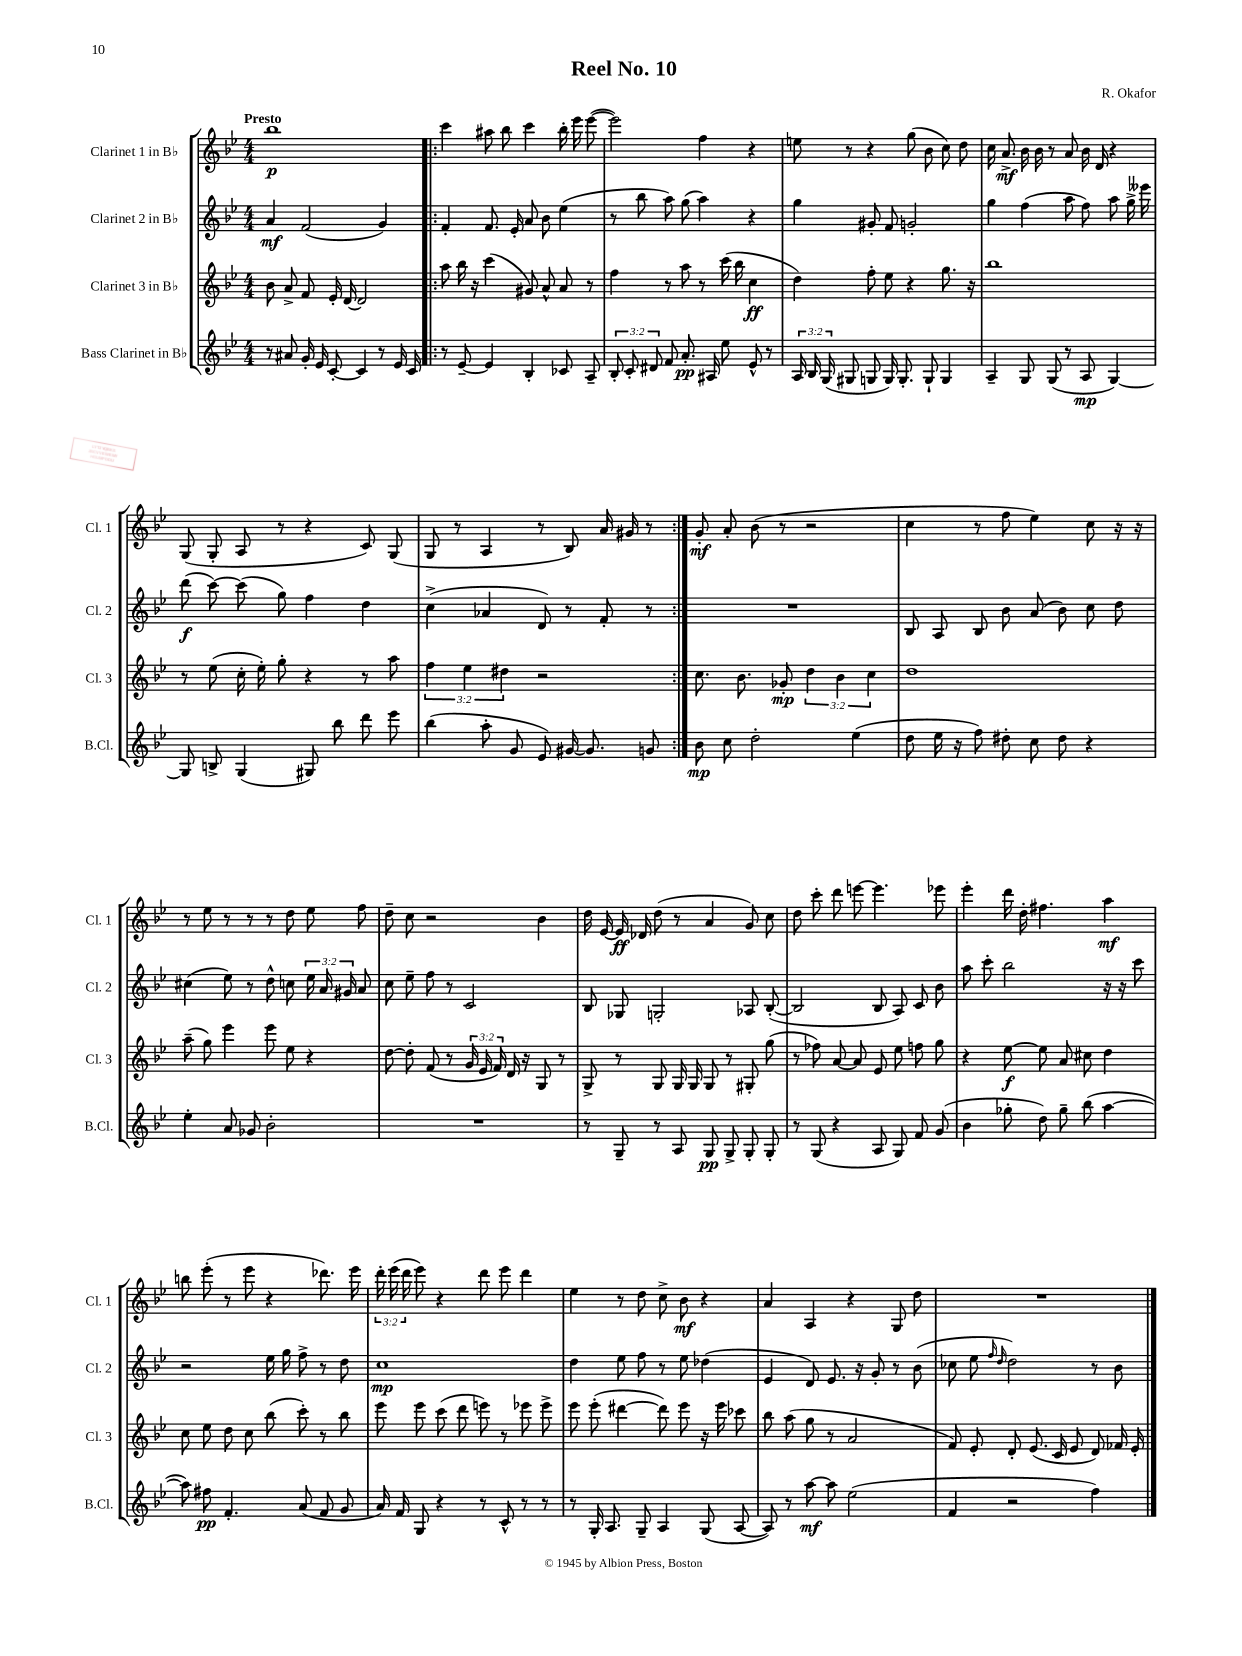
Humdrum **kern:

**kern	**dynam	**kern	**dynam	**kern	**dynam	**kern	**dynam
*part4	*part4	*part3	*part3	*part2	*part2	*part1	*part1
*staff4	*staff4	*staff3	*staff3	*staff2	*staff2	*staff1	*staff1
*I"Bass Clarinet in B♭	*	*I"Clarinet 3 in B♭	*	*I"Clarinet 2 in B♭	*	*I"Clarinet 1 in B♭	*
*I'B.Cl.	*	*I'Cl. 3	*	*I'Cl. 2	*	*I'Cl. 1	*
*clefG2	*	*clefG2	*	*clefG2	*	*clefG2	*
*k[b-e-]	*	*k[b-e-]	*	*k[b-e-]	*	*k[b-e-]	*
*M4/4	*	*M4/4	*	*M4/4	*	*M4/4	*
=1	=1	=1	=1	=1	=1	=1	=1
!	!	!	!	!	!	!LO:TX:a:B:t=Presto	!
8r	.	8b-\	.	4a/	mf	1bb-	p
8a#X/	.	8a^/	.	.	.	.	.
16g'/	.	8f/	.	(2f/	.	.	.
16e-/	.	.	.	.	.	.	.
[8c'/	.	16e-'/	.	.	.	.	.
.	.	[16d/	.	.	.	.	.
4c/]	.	2d/]	.	.	.	.	.
8r	.	.	.	4g/)	.	.	.
16e-/	.	.	.	.	.	.	.
16c/	.	.	.	.	.	.	.
=2!|:	=2!|:	=2!|:	=2!|:	=2!|:	=2!|:	=2!|:	=2!|:
8r	.	8aa\	.	4f'/	.	4ccc\	.
[8e-~/	.	16bb-\	.	.	.	.	.
.	.	16r	.	.	.	.	.
4e-/]	.	(4ccc\	.	8.f/	.	8aa#X\	.
.	.	.	.	.	.	8bb-\	.
.	.	.	.	16e-'/	.	.	.
4B-'/	.	8g#X/)	.	8a/	.	4ccc\	.
.	.	8a^^/	.	8b-\	.	.	.
8c-X/	.	8a/	.	(4ee-\	.	16bb-'\	.
.	.	.	.	.	.	16eee-\	.
8A~/	.	8r	.	.	.	([8eee-\	.
=3	=3	=3	=3	=3	=3	=3	=3
12B-'/	.	4ff\	.	8r	.	2eee-\])	.
12c'/	.	.	.	.	.	.	.
.	.	.	.	8bb-\	.	.	.
12d#X/	.	.	.	.	.	.	.
8f/	.	8r	.	8aa\)	.	.	.
8.a'/	pp	8aa\	.	(8gg\	.	.	.
.	.	8r	.	4aa\)	.	4ff\	.
16A#X/	.	.	.	.	.	.	.
8ee-\	.	(16ccc\	.	.	.	.	.
.	.	16bb-\	.	.	.	.	.
8e-^^/	.	4cc\	ff	4r	.	4r	.
8r	.	.	.	.	.	.	.
=4	=4	=4	=4	=4	=4	=4	=4
24A/	.	4dd\)	.	4gg\	.	8een\	.
24B-/	.	.	.	.	.	.	.
(24G/	.	.	.	.	.	.	.
8G#X/	.	.	.	.	.	8r	.
8Gn/	.	8ff'\	.	8g#X'/	.	4r	.
16G/)	.	8ee-\	.	8f/	.	.	.
8.G'/	.	.	.	.	.	.	.
.	.	4r	.	2gn'/	.	(8gg\	.
8G`/	.	.	.	.	.	8b-\	.
4G/	.	8.gg\	.	.	.	8cc\)	.
.	.	.	.	.	.	8dd\	.
.	.	16r	.	.	.	.	.
=5	=5	=5	=5	=5	=5	=5	=5
4A~/	.	1bb-	.	4gg\	.	16cc\	.
.	.	.	.	.	.	8.a^/	mf
8G/	.	.	.	(4ff\	.	16b-\	.
.	.	.	.	.	.	16b-\	.
(8G/	.	.	.	.	.	8r	.
8r	.	.	.	8aa\	.	8a/	.
8A/	mp	.	.	8ff\)	.	16b-\	.
.	.	.	.	.	.	16d/	.
[4G/)	.	.	.	8aa\	.	4r	.
.	.	.	.	16gg^\	.	.	.
.	.	.	.	16eee--X\	.	.	.
!!LO:LB:g=z
=6	=6	=6	=6	=6	=6	=6	=6
8G/]	.	8r	.	(8ddd\	f	(8G/	.
8Bn^/	.	(8ee-\	.	[8ccc\)	.	8G'/	.
(4G/	.	16cc'\	.	(8ccc\]	.	8A/	.
.	.	16ee-'\)	.	.	.	.	.
.	.	8gg'\	.	8gg\)	.	8r	.
8G#X/)	.	4r	.	4ff\	.	4r	.
8bb-\	.	.	.	.	.	.	.
8ddd\	.	8r	.	4dd\	.	8c/)	.
8eee-\	.	8aa\	.	.	.	(8G/	.
=7	=7	=7	=7	=7	=7	=7	=7
(4bb-\	.	6ff\	.	(4cc^\	.	8G/	.
.	.	.	.	.	.	8r	.
.	.	6ee-\	.	.	.	.	.
8aa'\	.	.	.	4a-X/	.	4A/	.
.	.	6dd#X\	.	.	.	.	.
8g/	.	.	.	.	.	.	.
8e-/)	.	2r	.	8d/)	.	8r	.
[16g#X/	.	.	.	8r	.	8B-/)	.
8.g#/]	.	.	.	.	.	.	.
.	.	.	.	8f'/	.	16a/	.
.	.	.	.	.	.	16g#X/	.
8gn/	.	.	.	8r	.	8r	.
=8:|!	=8:|!	=8:|!	=8:|!	=8:|!	=8:|!	=8:|!	=8:|!
8b-\	mp	8.cc\	.	1r	.	8g'/	mf
8cc\	.	.	.	.	.	8a'/	.
.	.	8.b-\	.	.	.	.	.
2dd'\	.	.	.	.	.	(8b-\	.
.	.	8g-X'/	mp	.	.	8r	.
.	.	6dd\	.	.	.	2r	.
.	.	6b-\	.	.	.	.	.
(4ee-\	.	.	.	.	.	.	.
.	.	6cc\	.	.	.	.	.
=9	=9	=9	=9	=9	=9	=9	=9
8dd\	.	1dd	.	8B-/	.	4cc\	.
16ee-\	.	.	.	8A/	.	.	.
16r	.	.	.	.	.	.	.
8ff\)	.	.	.	8B-/	.	8r	.
8dd#X'\	.	.	.	8b-\	.	8ff\	.
8cc\	.	.	.	(8a/	.	4ee-\)	.
8dd#\	.	.	.	8b-\)	.	.	.
4r	.	.	.	8cc\	.	8cc\	.
.	.	.	.	8dd\	.	16r	.
.	.	.	.	.	.	16r	.
!!LO:LB:g=z
=10	=10	=10	=10	=10	=10	=10	=10
4ee-'\	.	(8aa~\	.	(4cc#X\	.	8r	.
.	.	8gg\)	.	.	.	8ee-\	.
8a/	.	4eee-\	.	8ee-\)	.	8r	.
8g-X/	.	.	.	8r	.	8r	.
2b-'\	.	8eee-\	.	8dd^^\	.	8r	.
.	.	8ee-\	.	8ccn\	.	8dd\	.
.	.	4r	.	24ee-\	.	8ee-\	.
.	.	.	.	24a/	.	.	.
.	.	.	.	24g#X/	.	.	.
.	.	.	.	8a/	.	8ff\	.
=11	=11	=11	=11	=11	=11	=11	=11
1r	.	[8dd\	.	8cc\	.	8dd~\	.
.	.	8dd'\]	.	8ee-~\	.	8cc\	.
.	.	(8f/	.	8ff\	.	2r	.
.	.	8r	.	8r	.	.	.
.	.	24g/	.	2c/	.	.	.
.	.	24e-/	.	.	.	.	.
.	.	24f/)	.	.	.	.	.
.	.	16d/	.	.	.	.	.
.	.	16r	.	.	.	.	.
.	.	8G/	.	.	.	4b-\	.
.	.	8r	.	.	.	.	.
=12	=12	=12	=12	=12	=12	=12	=12
8r	.	8G^/	.	8B-/	.	16dd\	.
.	.	.	.	.	.	[16e-/	.
8G~/	.	8r	.	8G-X/	.	16e-/]	ff
.	.	.	.	.	.	16d-X/	.
8r	.	8G/	.	2Gn'/	.	(8dd\	.
8A/	.	16G/	.	.	.	8r	.
.	.	16G/	.	.	.	.	.
8G/	pp	8G/	.	.	.	4a/	.
8G^/	.	8r	.	.	.	.	.
8G'/	.	8G#X'/	.	8A-X/	.	8g/)	.
8G'/	.	(8gg\	.	([8B-'/	.	8cc\	.
=13	=13	=13	=13	=13	=13	=13	=13
8r	.	8r	.	2B-/]	.	8dd\	.
(8G/	.	8ff-X\)	.	.	.	8ccc'\	.
4r	.	[8a/	.	.	.	8ddd\	.
.	.	8a/]	.	.	.	[8eeen\	.
8A/	.	8e-/	.	8B-/	.	4.eee\]	.
8G/)	.	8ee-\	.	8A/)	.	.	.
8f/	.	8ffn\	.	8c/	.	.	.
(8g/	.	8gg\	.	8b-\	.	8eee-X\	.
=14	=14	=14	=14	=14	=14	=14	=14
4b-\	.	4r	.	8aa\	.	4eee-'\	.
.	.	.	.	8ccc'\	.	.	.
8gg-X'\	.	[8ee-\	f	2bb-\	.	16ddd\	.
.	.	.	.	.	.	16dd'\	.
8dd\)	.	8ee-\]	.	.	.	4.ff#X\	.
8gg-~\	.	8a/	.	.	.	.	.
(8bb-\	.	8cc#X\	.	.	.	.	.
[4aa\	.	4dd\	.	16r	.	4aa\	mf
.	.	.	.	16r	.	.	.
.	.	.	.	8ccc\	.	.	.
!!LO:LB:g=z
=15	=15	=15	=15	=15	=15	=15	=15
8aa\])	.	8cc\	.	2r	.	8bbn\	.
8ff#X\	pp	8ee-\	.	.	.	(8eee-'\	.
4.f'/	.	8dd\	.	.	.	8r	.
.	.	8cc\	.	.	.	8eee-\	.
.	.	(8bb-\	.	16ee-\	.	4r	.
.	.	.	.	16gg\	.	.	.
(8a/	.	8ccc'\)	.	8ff^\	.	.	.
8f/	.	8r	.	8r	.	8.ddd-X\)	.
8g/	.	8bb-\	.	8dd\	.	.	.
.	.	.	.	.	.	16eee-\	.
=16	=16	=16	=16	=16	=16	=16	=16
16a/)	.	8eee-\	.	1cc	mp	24ddd'\	.
.	.	.	.	.	.	(24eee-\	.
16f/	.	.	.	.	.	.	.
.	.	.	.	.	.	24ddd\	.
8G/	.	8eee-\	.	.	.	8eee-\)	.
4r	.	(8ccc\	.	.	.	4r	.
.	.	8ddd\	.	.	.	.	.
8r	.	8eeen\)	.	.	.	8ddd\	.
8c^^/	.	8r	.	.	.	8eee-\	.
8r	.	8eee-X\	.	.	.	4ddd\	.
8r	.	8eee-^\	.	.	.	.	.
=17	=17	=17	=17	=17	=17	=17	=17
8r	.	8eee-\	.	4dd\	.	4ee-\	.
16G'/	.	(8eee-'\	.	.	.	.	.
8.A/	.	.	.	.	.	.	.
.	.	[4ddd#X\	.	8ee-\	.	8r	.
8G~/	.	.	.	8ff\	.	8dd\	.
4A/	.	8ddd#\])	.	8r	.	8cc^\	.
.	.	8eee-\	.	8ee-\	.	8b-\	mf
(8G/	.	16r	.	(4dd-X\	.	4r	.
.	.	16eee-\	.	.	.	.	.
[8A/	.	8ccc-X\	.	.	.	.	.
=18	=18	=18	=18	=18	=18	=18	=18
8A/])	.	8bb-\	.	4e-/	.	4a/	.
8r	.	(8aa\	.	.	.	.	.
[8aa\	mf	8gg\	.	8d/)	.	4A/	.
8aa\]	.	8r	.	8.e-/	.	.	.
(2ee-\	.	2a/	.	.	.	4r	.
.	.	.	.	16r	.	.	.
.	.	.	.	8g'/	.	.	.
.	.	.	.	8r	.	8G/	.
.	.	.	.	(8b-\	.	8dd\	.
=19	=19	=19	=19	=19	=19	=19	=19
4f/	.	8f/)	.	8cc-X\	.	1r	.
.	.	8e-'/	.	8ee-\	.	.	.
.	.	.	.	16qqff/	.	.	.
.	.	.	.	16qqdd/	.	.	.
2r	.	8d'/	.	2dd\)	.	.	.
.	.	(8.e-/	.	.	.	.	.
.	.	16c/	.	.	.	.	.
.	.	8e-/	.	.	.	.	.
4ff\)	.	8d/)	.	8r	.	.	.
.	.	16f-X/	.	8b-\	.	.	.
.	.	16e-'/	.	.	.	.	.
==	==	==	==	==	==	==	==
*-	*-	*-	*-	*-	*-	*-	*-
